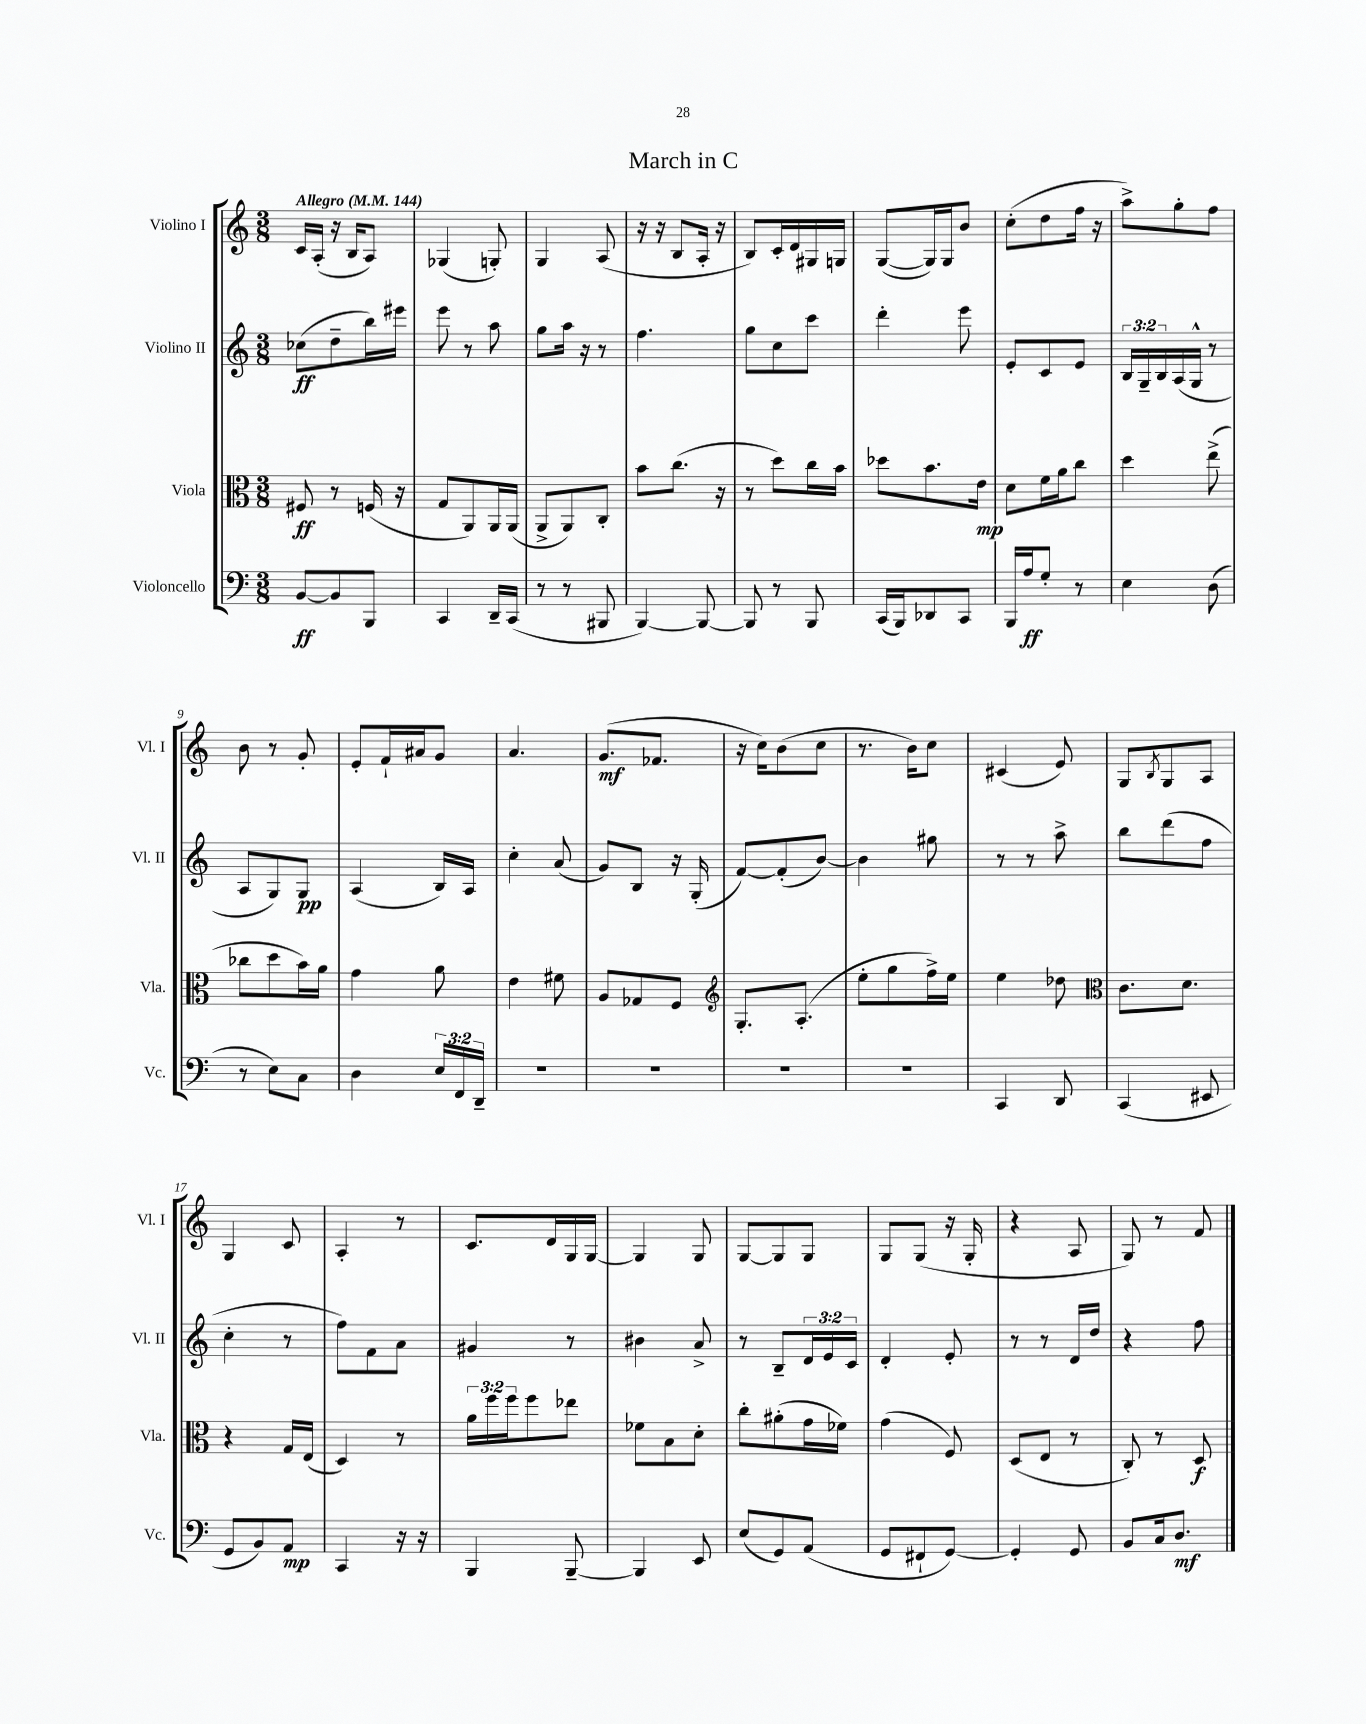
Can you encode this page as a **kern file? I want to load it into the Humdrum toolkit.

**kern	**dynam	**kern	**dynam	**kern	**dynam	**kern	**dynam
*part4	*part4	*part3	*part3	*part2	*part2	*part1	*part1
*staff4	*staff4	*staff3	*staff3	*staff2	*staff2	*staff1	*staff1
*I"Violoncello	*	*I"Viola	*	*I"Violino II	*	*I"Violino I	*
*I'Vc.	*	*I'Vla.	*	*I'Vl. II	*	*I'Vl. I	*
*clefF4	*	*clefC3	*	*clefG2	*	*clefG2	*
*k[]	*	*k[]	*	*k[]	*	*k[]	*
*M3/8	*	*M3/8	*	*M3/8	*	*M3/8	*
*MM144	*	*MM144	*	*MM144	*	*MM144	*
=1	=1	=1	=1	=1	=1	=1	=1
!	!	!	!	!	!	!LO:TX:a:B:t=Allegro	!
[8BB/L	ff	8F#X/	ff	(8cc-X\L	ff	16c/LL	.
.	.	.	.	.	.	(16A'/JJ	.
8BB/]	.	8r	.	8dd~\	.	16r	.
.	.	.	.	.	.	16B/KL	.
8BBB/J	.	(16Fn/	.	16bb\L)	.	8A/J)	.
.	.	16r	.	16eee#X\JJ	.	.	.
=2	=2	=2	=2	=2	=2	=2	=2
4CC/	.	8G/L	.	8eee\	.	(4G-X/	.
.	.	8AA/)	.	8r	.	.	.
16DD~/LL	.	16AA/L	.	8aa\	.	8Gn'/)	.
(16CC/JJ	.	(16AA/JJ	.	.	.	.	.
=3	=3	=3	=3	=3	=3	=3	=3
8r	.	8AA^/L	.	8gg\L	.	4G/	.
8r	.	8AA/)	.	16aa\Jk	.	.	.
.	.	.	.	16r	.	.	.
8BBB#X/	.	8C'/J	.	8r	.	(8A/	.
=4	=4	=4	=4	=4	=4	=4	=4
[4BBB/)	.	8b\L	.	4.ff\	.	16r	.
.	.	.	.	.	.	16r	.
.	.	(8.cc\J	.	.	.	8B/L	.
8BBB/_	.	.	.	.	.	16A'/Jk	.
.	.	16r	.	.	.	16r	.
=5	=5	=5	=5	=5	=5	=5	=5
8BBB/]	.	8r	.	8gg\L	.	8B/L)	.
8r	.	8dd\L)	.	8cc\	.	16c'/L	.
.	.	.	.	.	.	16d/	.
8BBB/	.	16cc\L	.	8ccc\J	.	16G#X/	.
.	.	16b\JJ	.	.	.	16Gn/JJ	.
=6	=6	=6	=6	=6	=6	=6	=6
(16CC/LL	.	8dd-X\L	.	4ddd'\	.	([8G/L	.
16BBB/J)	.	.	.	.	.	.	.
8DD-X/	.	8.b\	.	.	.	16G/L])	.
.	.	.	.	.	.	16G/J	.
8CC/J	.	.	.	8eee\	.	8b/J	.
.	.	16e\Jk	mp	.	.	.	.
=7	=7	=7	=7	=7	=7	=7	=7
16BBB/LL	.	8d\L	.	8e'/L	.	(8cc'\L	.
16A/J	ff	.	.	.	.	.	.
8G'/J	.	16f\L	.	8c/	.	8dd\	.
.	.	16a\J	.	.	.	.	.
8r	.	8cc\J	.	8e/J	.	16ff\Jk	.
.	.	.	.	.	.	16r	.
=8	=8	=8	=8	=8	=8	=8	=8
4E\	.	4dd\	.	24B/LL	.	8aa^\L)	.
.	.	.	.	24G~/	.	.	.
.	.	.	.	24B/	.	.	.
.	.	.	.	(16A/	.	8gg'\	.
.	.	.	.	16G^^/JJ	.	.	.
(8D\	.	(8ee^\	.	8r	.	8ff\J	.
!!LO:LB:g=z
=9	=9	=9	=9	=9	=9	=9	=9
8r	.	8cc-X\L	.	8A/L	.	8b\	.
8E\L)	.	8dd\	.	8G/)	.	8r	.
8C\J	.	16b\L)	.	8G/J	pp	8g'/	.
.	.	16a\JJ	.	.	.	.	.
=10	=10	=10	=10	=10	=10	=10	=10
4D\	.	4g\	.	(4A/	.	8e'/L	.
.	.	.	.	.	.	16f`/L	.
.	.	.	.	.	.	16a#X/J	.
24E/LL	.	8a\	.	16B/LL)	.	8g/J	.
24FF/	.	.	.	.	.	.	.
.	.	.	.	16A/JJ	.	.	.
24DD~/JJ	.	.	.	.	.	.	.
=11	=11	=11	=11	=11	=11	=11	=11
4.r	.	4e\	.	4cc'\	.	4.a/	.
.	.	8f#X\	.	(8a/	.	.	.
=12	=12	=12	=12	=12	=12	=12	=12
4.r	.	8A/L	.	8g/L)	.	(8.g/L	mf
.	.	8G-X/	.	8B/J	.	.	.
.	.	.	.	.	.	8.f-X/J	.
.	.	8F/J	.	16r	.	.	.
.	.	.	.	(16G'/	.	.	.
=13	=13	=13	=13	=13	=13	=13	=13
*	*	*clefG2	*	*	*	*	*
4.r	.	8.G'/L	.	[8f/L)	.	16r	.
.	.	.	.	.	.	16cc\KL)	.
.	.	.	.	(8f'/]	.	(8b\	.
.	.	(8.A'/J	.	.	.	.	.
.	.	.	.	[8b/J)	.	8cc\J	.
=14	=14	=14	=14	=14	=14	=14	=14
4.r	.	8ee'\L	.	4b\]	.	8.r	.
.	.	8gg\	.	.	.	.	.
.	.	.	.	.	.	16b\KL)	.
.	.	16ff^\L)	.	8gg#X\	.	8cc\J	.
.	.	16ee\JJ	.	.	.	.	.
=15	=15	=15	=15	=15	=15	=15	=15
4CC/	.	4ee\	.	8r	.	(4c#X/	.
.	.	.	.	8r	.	.	.
8DD/	.	8dd-X\	.	8aa^\	.	8e/)	.
=16	=16	=16	=16	=16	=16	=16	=16
*	*	*clefC3	*	*	*	*	*
(4CC/	.	8.c\L	.	8bb\L	.	8G/L	.
.	.	.	.	.	.	8qB/	.
.	.	.	.	(8ddd\	.	8G/	.
.	.	8.d\J	.	.	.	.	.
8EE#X/	.	.	.	8ff\J	.	8A/J	.
!!LO:LB:g=z
=17	=17	=17	=17	=17	=17	=17	=17
8GG/L	.	4r	.	4cc'\	.	4G/	.
8BB/)	.	.	.	.	.	.	.
8AA/J	mp	16G/LL	.	8r	.	8c/	.
.	.	(16E/JJ	.	.	.	.	.
=18	=18	=18	=18	=18	=18	=18	=18
4CC/	.	4D/)	.	8ff\L)	.	4A'/	.
.	.	.	.	8f\	.	.	.
16r	.	8r	.	8a\J	.	8r	.
16r	.	.	.	.	.	.	.
=19	=19	=19	=19	=19	=19	=19	=19
4BBB/	.	24a\LL	.	4g#X/	.	8.c/L	.
.	.	24ff\	.	.	.	.	.
.	.	24ff\J	.	.	.	.	.
.	.	8ff\	.	.	.	.	.
.	.	.	.	.	.	16d/L	.
[8BBB~/	.	8ee-X\J	.	8r	.	16G/	.
.	.	.	.	.	.	[16G/JJ	.
=20	=20	=20	=20	=20	=20	=20	=20
4BBB/]	.	8f-X\L	.	4b#X\	.	4G/]	.
.	.	8B\	.	.	.	.	.
8EE/	.	8d'\J	.	8a^/	.	8G/	.
=21	=21	=21	=21	=21	=21	=21	=21
(8E/L	.	8cc'\L	.	8r	.	[8G/L	.
8GG/)	.	(8a#X'\	.	8B~/L	.	8G/]	.
(8AA/J	.	16g\L	.	24d/L	.	8G/J	.
.	.	.	.	24e/	.	.	.
.	.	16f-X\JJ)	.	.	.	.	.
.	.	.	.	24c/JJ	.	.	.
=22	=22	=22	=22	=22	=22	=22	=22
8GG/L	.	(4g\	.	4d'/	.	8G/L	.
8FF#X`/	.	.	.	.	.	(8G/J	.
[8GG/J)	.	8F/)	.	8e'/	.	16r	.
.	.	.	.	.	.	16G'/	.
=23	=23	=23	=23	=23	=23	=23	=23
4GG'/]	.	(8D/L	.	8r	.	4r	.
.	.	8E/J	.	8r	.	.	.
8GG/	.	8r	.	16d/LL	.	8A/	.
.	.	.	.	16dd/JJ	.	.	.
=24	=24	=24	=24	=24	=24	=24	=24
8BB/L	.	8C'/)	.	4r	.	8G/)	.
16C/k	.	8r	.	.	.	8r	.
8.D/J	mf	.	.	.	.	.	.
.	.	8D/	f	8ff\	.	8f/	.
==	==	==	==	==	==	==	==
*-	*-	*-	*-	*-	*-	*-	*-
